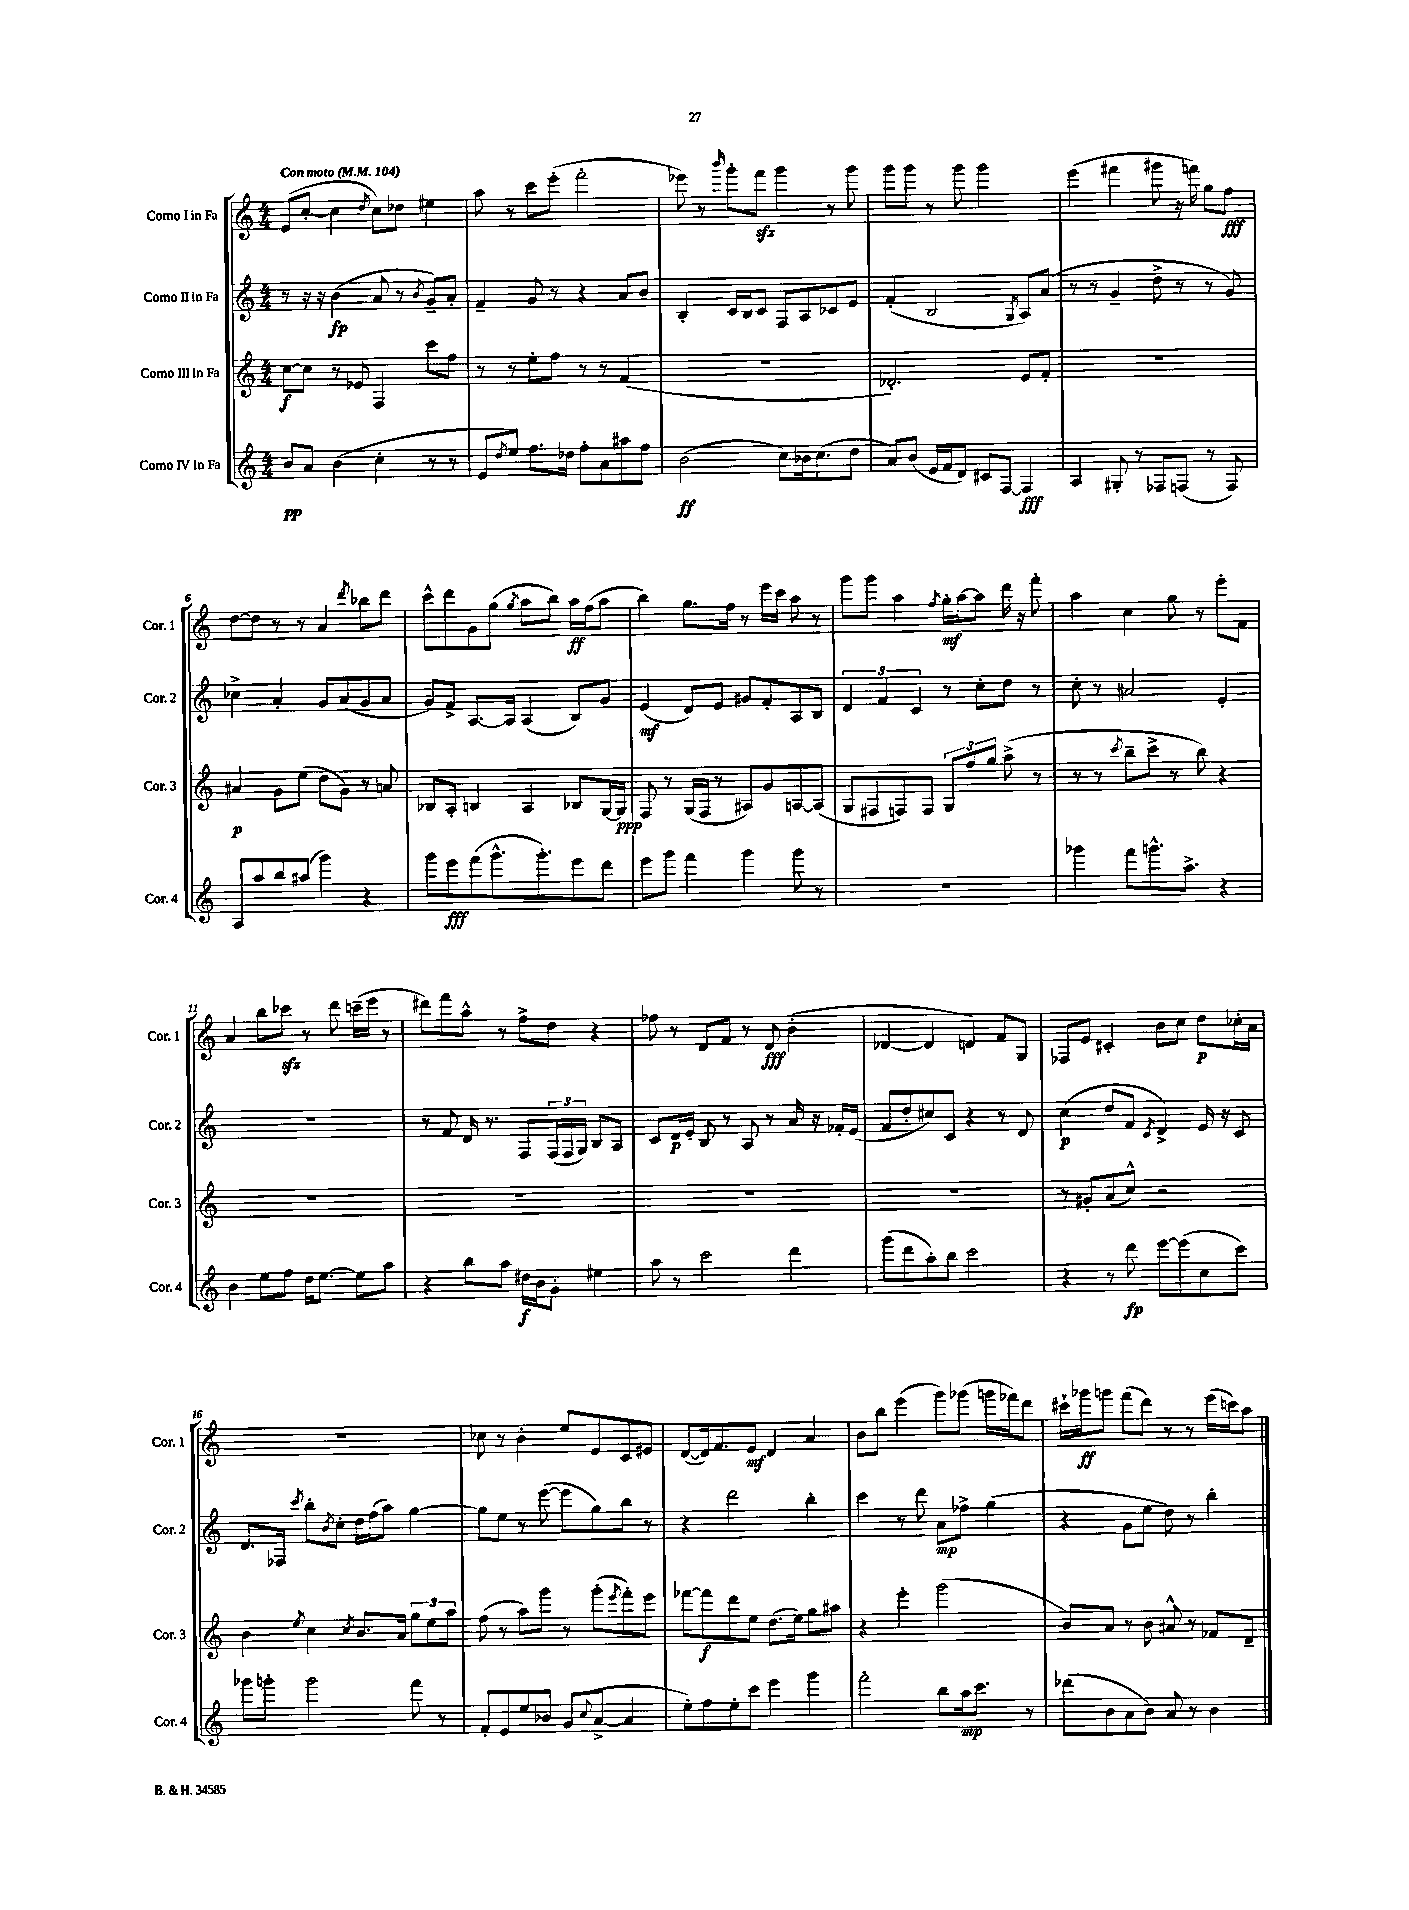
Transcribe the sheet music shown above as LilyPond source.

<<
\new StaffGroup <<
\new Staff = "s0" \with { instrumentName = "Corno I in Fa" shortInstrumentName = "Cor. 1" } {
    \clef treble \key c \major \numericTimeSignature \time 4/4 \tempo "Con moto" 4 = 104
    e'8( c''8~-. c''4 \acciaccatura { d''8 } c''8) des''8 eis''4 |
    a''8 r8 c'''8 e'''8-.( f'''2-. |
    ees'''8) r8 \grace { b'''16 } g'''8-. f'''8\sfz g'''4 r8 g'''8 |
    g'''8 g'''8 r8 g'''8 g'''2 |
    e'''4( fis'''4 gis'''8 r16 f'''16) g''8 f''8\fff |
    d''8~ d''8 r8 r8 a'4 \acciaccatura { d'''8 } bes''8 d'''8 |
    c'''8-^ d'''8 g'8 g''8( \acciaccatura { g''8 } a''8 b''8) a''16\ff f''16( a''8 |
    b''4) g''8. f''16 r8 e'''16 c'''16 a''8 r8 |
    g'''8 g'''8 a''4 \acciaccatura { f''8 } g''16-.\mf a''16~ a''8 d'''16 r16 f'''8-. |
    a''4 c''4 g''8 r8 e'''8-. f'8 |
    a'4 b''8 ces'''8\sfz r8 d'''8 c'''16--( e'''16 r8 |
    dis'''8) f'''8 a''8-^ r8 f''8-> d''8 r4 |
    fes''8 r8 d'8 f'8 r8 d'8\fff b'4-.( |
    des'4~ des'4 d'4) f'8 g8 |
    fes8 e'8 cis'4-. b'8 c''8 d''8\p ces''16-. a'16 |
    R1 |
    ces''8 r8 b'4-. e''8 e'8 c'8 eis'8 |
    d'8~( d'16) f'8. e'8\mf d'4 a'4 |
    b'8 b''8 e'''4( g'''8) ges'''8( g'''16 fes'''16) d'''8 |
    cis'''16-! ges'''16\ff g'''8 f'''8( d'''8) r8 r8 e'''16( c'''16) a''8 \bar "|." |
}
\new Staff = "s1" \with { instrumentName = "Corno II in Fa" shortInstrumentName = "Cor. 2" } {
    \clef treble \key c \major \numericTimeSignature \time 4/4
    r8 r16 r16 b'4\fp( a'8 r8 \acciaccatura { b'8 } g'8--) a'8-. |
    f'4-- g'8 r8 r4 a'8 b'8 |
    b4-. c'16 b16 c'8 f8 a8 ces'8 e'8 |
    f'4-.( b2 \acciaccatura { g8 } a8) a'8( |
    r8 r8 g'4-- d''8-> r8 r8 g'8) |
    ces''4-> a'4-. g'8 a'8( g'8 a'8 |
    g'8) f'8-> a8.~ a16 a4( b8) g'8 |
    e'4\mf( d'8) e'8 gis'8 f'8-. a8 b8 |
    \tuplet 3/2 { d'4 f'4 c'4 } r8 c''8-. d''8 r8 |
    c''8-. r8 ais'2 e'4-. |
    R1 |
    r8 f'8 d'16 r8. f8 \tuplet 3/2 { f16( f16 g16) } b8 a8 |
    c'8 d'16\p e'16-. b8 r8 a8 r8 a'16 r16 fes'16-. e'16( |
    f'8 d''8-. cis''8) c'8 r4 r8 d'8 |
    c''4\p( d''8 f'8 \acciaccatura { c'8 } d'4->) e'16 r16 c'8 |
    d'8. fes16 \acciaccatura { c'''8 } b''8-. \acciaccatura { b'8 } c''8-. d''16 f''16( a''8) g''4~ |
    g''8 e''8 r8 e'''8~( e'''8 g''8) b''8 r8 |
    r4 d'''2 b''4-. |
    c'''4 r8 d'''8 a'8\mp fes''8-> g''4( |
    r4 g'8 e''8 d''8) r8 b''4-. \bar "|." |
}
\new Staff = "s2" \with { instrumentName = "Corno III in Fa" shortInstrumentName = "Cor. 3" } {
    \clef treble \key c \major \numericTimeSignature \time 4/4
    c''8~\f c''8 r8 ees'8 f4 c'''8 f''8 |
    r8 r8 e''8-. f''8 r8 r8 f'4( |
    R1 |
    des'2.-.) e'8 f'8-. |
    R1 |
    ais'4\p g'8 e''8( d''8 g'8) r8 a'8 |
    bes8 a8-. b4 a4 bes8 g16~ g16\ppp |
    f8 r8 g16( f16 r8 ais8) g'8 a8~ a8( |
    g8 fis8 f8) f8 \tuplet 3/2 { g8 f''8 g''8 } a''8->( r8 |
    r8 r8 \acciaccatura { c'''8 } b''8-- c'''8-> r8 b''8) r4 |
    R1 |
    R1 |
    R1 |
    R1 |
    r8 gis'8-. a'8( c''8-^) r2 |
    b'4 \acciaccatura { e''8 } c''4 \acciaccatura { c''8 } b'8. a'16 \tuplet 3/2 { g''8 e''8 a''8 } |
    f''8( r8 a''8) g'''8 r8 g'''8-.( \acciaccatura { e'''8 } f'''8-.) e'''8 |
    fes'''8~ fes'''8\f d'''8 e''8 d''8.( e''16) g''8 ais''8 |
    r4 e'''4-. g'''2( |
    b'8) a'8 r8 b'8 ais'8-^ r8 fes'8 d'8-- \bar "|." |
}
\new Staff = "s3" \with { instrumentName = "Corno IV in Fa" shortInstrumentName = "Cor. 4" } {
    \clef treble \key c \major \numericTimeSignature \time 4/4
    b'8\pp a'8 b'4( c''4-. r8 r8 |
    e'8 \acciaccatura { d''8 } e''8) f''8. des''16 f''8-. a'8 ais''8 f''8 |
    b'2\ff( c''8) bes'16 c''8.( d''8 |
    a'8) b'8( e'16 f'16 d'8) cis'8 f8~ f4\fff |
    a4 gis8-. r8 fes8 f8( r8 f8) |
    a8 a''8 b''8 ais''8( g'''4) r4 |
    g'''8 e'''8\fff f'''8( g'''8.-^ g'''8.-.) e'''8 d'''8 |
    e'''8 g'''8 f'''4 g'''4 g'''8 r8 |
    R1 |
    ges'''4 f'''8 g'''8.-^ a''8.-> r4 |
    b'4 e''8 f''8 d''16 e''8.~ e''8 a''8 |
    r4 b''8 a''8 dis''16\f b'16 g'8-. eis''4 |
    a''8 r8 c'''2 d'''4 |
    g'''8( d'''8 a''8-.) b''8 c'''2 |
    r4 r8 d'''8\fp e'''8~ e'''8( c''8 c'''8) |
    ges'''8 g'''8-. g'''2 f'''8 r8 |
    f'8-. e'8 e''8 bes'8 g'8( \appoggiatura { c''8 } a'8~-> a'4 |
    e''8-.) f''8 e''8-. c'''8 e'''4 g'''4 |
    f'''2-. b''8 a''16\mp c'''8. r8 |
    des'''8( b'8 a'8 b'8) a'8 r8 b'4 \bar "|." |
}
>>
>>
